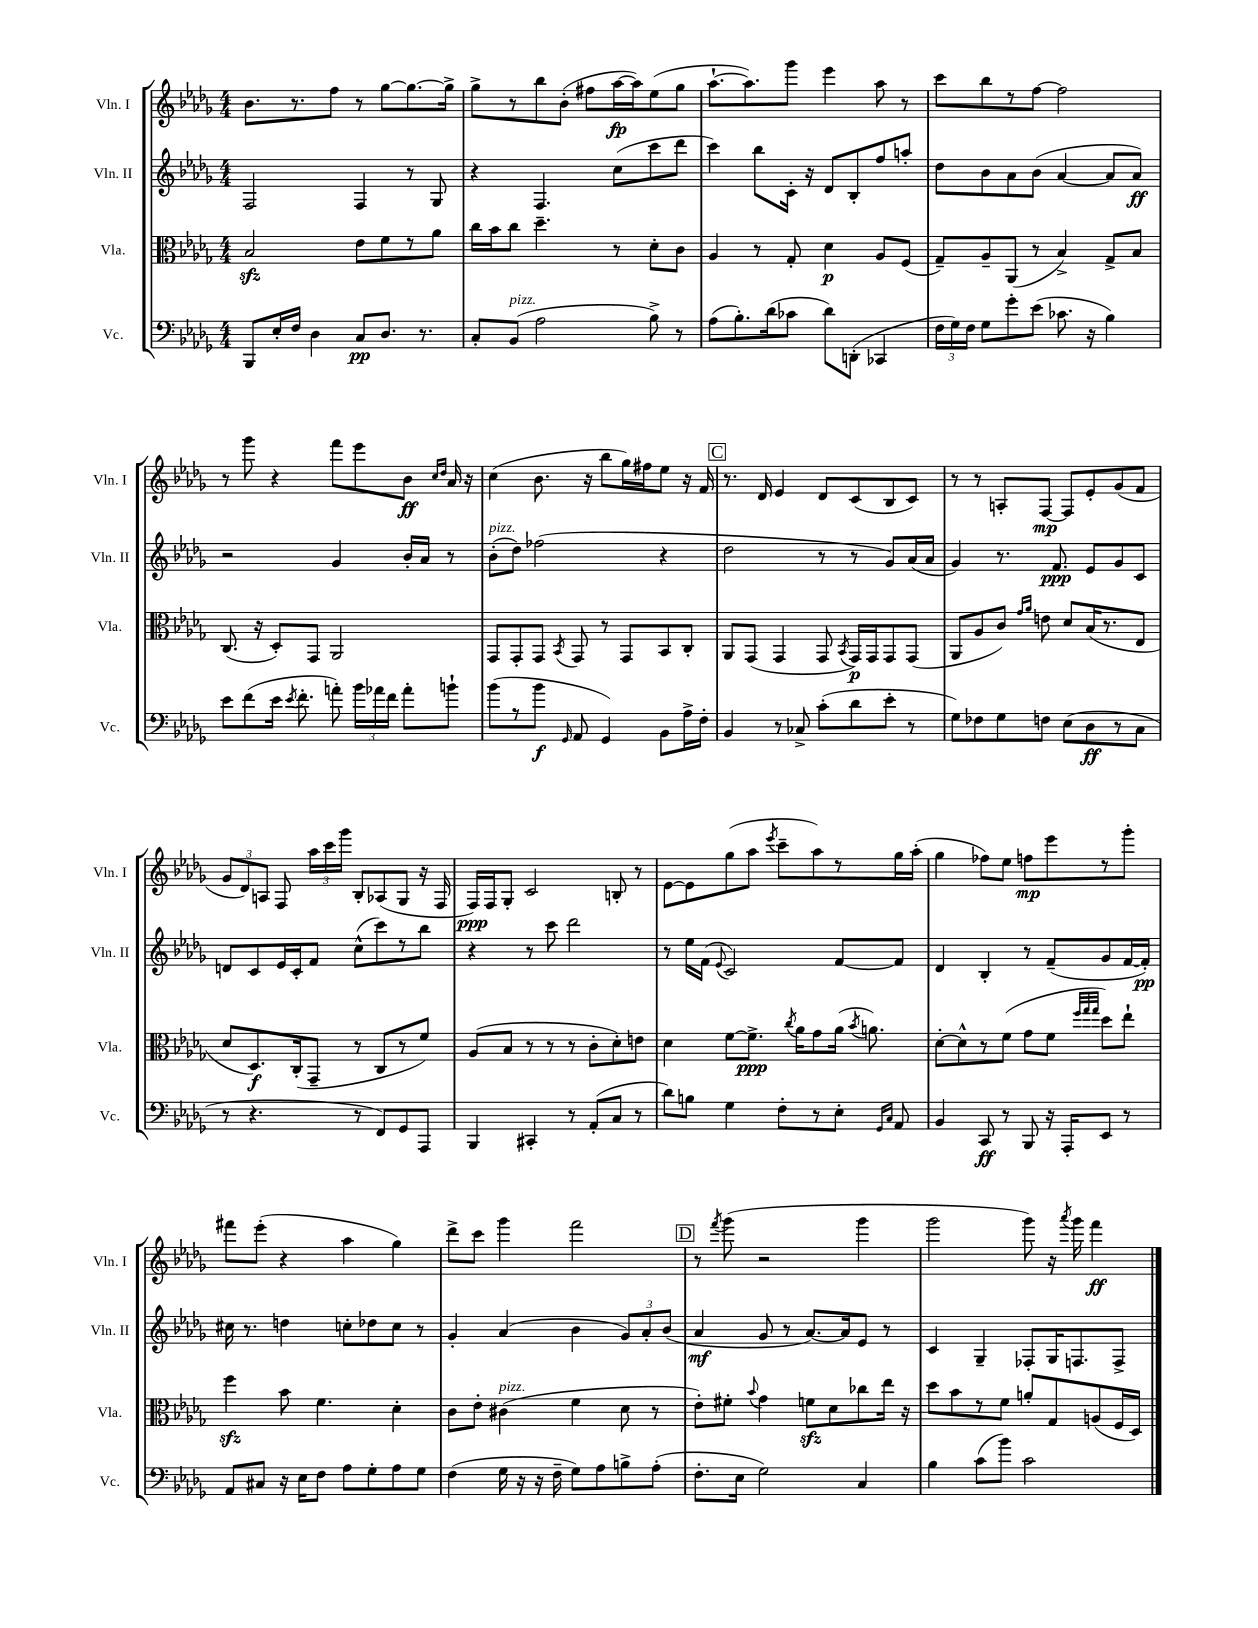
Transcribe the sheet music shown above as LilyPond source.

<<
\new StaffGroup <<
\new Staff = "s0" \with { instrumentName = "Vln. I" shortInstrumentName = "Vln. I" } {
    \clef treble \key des \major \numericTimeSignature \time 4/4
    \autoBeamOff bes'8.[ r8. f''8] r8 ges''8[~ ges''8.~ ges''16]-> |
    ges''8[-> r8 bes''8 bes'8]-.( fis''8[ aes''16~\fp aes''16) ees''8( ges''8] |
    aes''8.[~-! aes''8.) ges'''8] ees'''4 aes''8 r8 |
    c'''8[ bes''8 r8 f''8]~ f''2 |
    r8 ges'''8 r4 f'''8[ ees'''8 bes'8]\ff \grace { c''16[ des''16] } aes'16 r16 |
    c''4( bes'8. r16 bes''8[ ges''16) fis''16 ees''8] r16 f'16 |
    \mark \markup { \box "C" } r8. des'16 ees'4 des'8[ c'8( bes8 c'8]) |
    r8 r8 a8[-. f8]~\mp f8[ ees'8-. ges'8( f'8] |
    \tuplet 3/2 { ges'8[ des'8) a8] } f8 \tuplet 3/2 { aes''16[ c'''16 ges'''16] } bes8[-. aes8( ges8] r16 f16 |
    f16[\ppp) f16 ges8]-. c'2 b8-. r8 |
    ees'8[~ ees'8 ges''8( aes''8] \acciaccatura { ees'''8 } c'''8[-- aes''8) r8 ges''16 aes''16]-.( |
    ges''4 fes''8[) ees''8] f''8[\mp ees'''8 r8 ges'''8]-. |
    fis'''8[ ees'''8]-.( r4 aes''4 ges''4) |
    des'''8[-> c'''8] ges'''4 f'''2 |
    \mark \markup { \box "D" } r8 \acciaccatura { f'''8 } ges'''8( r2 ges'''4 |
    ges'''2 ges'''8) r16 \acciaccatura { aes'''8 } ges'''16 f'''4\ff \bar "|." |
}
\new Staff = "s1" \with { instrumentName = "Vln. II" shortInstrumentName = "Vln. II" } {
    \clef treble \key des \major \numericTimeSignature \time 4/4
    \autoBeamOff f2 f4 r8 ges8 |
    r4 f4. c''8[( c'''8 des'''8] |
    c'''4) bes''8[ c'16]-. r16 des'8[ bes8-. f''8 a''8]-. |
    des''8[ bes'8 aes'8 bes'8]( aes'4~ aes'8[ aes'8]\ff) |
    r2 ges'4 bes'16[-. aes'16] r8 |
    bes'8[-.^\markup { \italic "pizz." }( des''8]) fes''2( r4 |
    \mark \markup { \box "C" } des''2 r8 r8 ges'8[) aes'16( aes'16] |
    ges'4) r8. f'8.\ppp ees'8[ ges'8 c'8] |
    d'8[ c'8 ees'16 c'16-. f'8] c''8[-^( c'''8) r8 bes''8] |
    r4 r8 c'''8 des'''2 |
    r8 ees''16[ f'16]( \appoggiatura { ees'8 } c'2) f'8[~ f'8] |
    des'4 bes4-. r8 f'8[--( ges'8 f'16~ f'16]-.\pp) |
    cis''16 r8. d''4 c''8[-. des''8 c''8] r8 |
    ges'4-. aes'4( bes'4 \tuplet 3/2 { ges'8[) aes'8-. bes'8]( } |
    \mark \markup { \box "D" } aes'4\mf ges'8 r8 aes'8.[~) aes'16 ees'8] r8 |
    c'4 ges4-- fes8[-. ges16 f8. f8]-> \bar "|." |
}
\new Staff = "s2" \with { instrumentName = "Vla." shortInstrumentName = "Vla." } {
    \clef alto \key des \major \numericTimeSignature \time 4/4
    \autoBeamOff bes2\sfz ees'8[ f'8 r8 aes'8] |
    c''16[ bes'16 c''8] des''4.-- r8 des'8[-. c'8] |
    aes4 r8 ges8-. des'4\p aes8[ f8]( |
    ges8[--) aes8-- aes,8]( r8 bes4->) ges8[-> bes8] |
    c8.( r16 des8[-.) ges,8] aes,2 |
    ges,8[ ges,8-. ges,8] \acciaccatura { bes,8 } ges,8 r8 ges,8[ bes,8 c8]-. |
    \mark \markup { \box "C" } aes,8[ ges,8]( ges,4 ges,8 \acciaccatura { bes,8 } ges,16[\p) ges,16 ges,8 ges,8]( |
    aes,8[ aes8 c'8]) \grace { ges'16[ aes'16] } e'8 des'8[ bes16( r8. ees8] |
    des'8[ des8.\f) c16-.( ges,8]-- r8 c8[ r8 f'8]) |
    aes8[( bes8] r8 r8 r8 c'8[-. des'8-.) e'8] |
    des'4 f'8[~ f'8.]->\ppp \acciaccatura { c''8 } aes'16[ ges'8 aes'16]( \acciaccatura { bes'8 } a'8.) |
    des'8[~-. des'8-^ r8 f'8]( ges'8[ f'8] \grace { f''32[ ges''32 ges''32] } des''8[) ees''8]-! |
    f''4\sfz bes'8 f'4. des'4-. |
    c'8[ ees'8]-. cis'4^\markup { \italic "pizz." }( f'4 des'8 r8 |
    \mark \markup { \box "D" } ees'8[-.) fis'8]-. \appoggiatura { bes'8 } ges'4 f'8[\sfz des'8 ces''8 ees''16] r16 |
    des''8[ bes'8 r8 f'8] a'8[-. ges8 a8( f16 des16]) \bar "|." |
}
\new Staff = "s3" \with { instrumentName = "Vc." shortInstrumentName = "Vc." } {
    \clef bass \key des \major \numericTimeSignature \time 4/4
    \autoBeamOff bes,,8[ ees16-. f16] des4 c8[\pp des8.] r8. |
    c8[-. bes,8]^\markup { \italic "pizz." }( aes2 bes8->) r8 |
    aes8[( bes8.-.) des'16( ces'8] des'8[) d,8]-.( ces,4 |
    \tuplet 3/2 { f16[ ges16) f16] } ges8[ ges'8-. ees'8]( ces'8. r16 bes4) |
    ees'8[ f'8( ees'16] \acciaccatura { ees'8 } f'8.-. a'8-.) \tuplet 3/2 { bes'16[ aes'16 f'16] } aes'8[-. b'8]-! |
    bes'8[( r8 bes'8]\f \grace { ges,16 } aes,8 ges,4) bes,8[ aes16-> f16]-. |
    \mark \markup { \box "C" } bes,4 r8 ces8-> c'8[-.( des'8 ees'8]-. r8 |
    ges8[) fes8 ges8 f8] ees8[( des8\ff r8 c8] |
    r8 r4. r8 f,8[) ges,8 aes,,8] |
    bes,,4 cis,4-. r8 aes,8[-.( c8] r8 |
    des'8[) b8] ges4 f8[-. r8 ees8]-. \grace { ges,16[ c16] } aes,8 |
    bes,4 c,8\ff r8 bes,,8 r16 aes,,16[-. ees,8] r8 |
    aes,8[ cis8] r16 ees16[ f8] aes8[ ges8-. aes8 ges8] |
    f4( ges16 r16 r16 f16-- ges8[) aes8 b8-> aes8]-.( |
    \mark \markup { \box "D" } f8.[-. ees16] ges2) c4 |
    bes4 c'8[( bes'8]) c'2 \bar "|." |
}
>>
>>
\layout { \context { \Score \remove "Bar_number_engraver" } }
